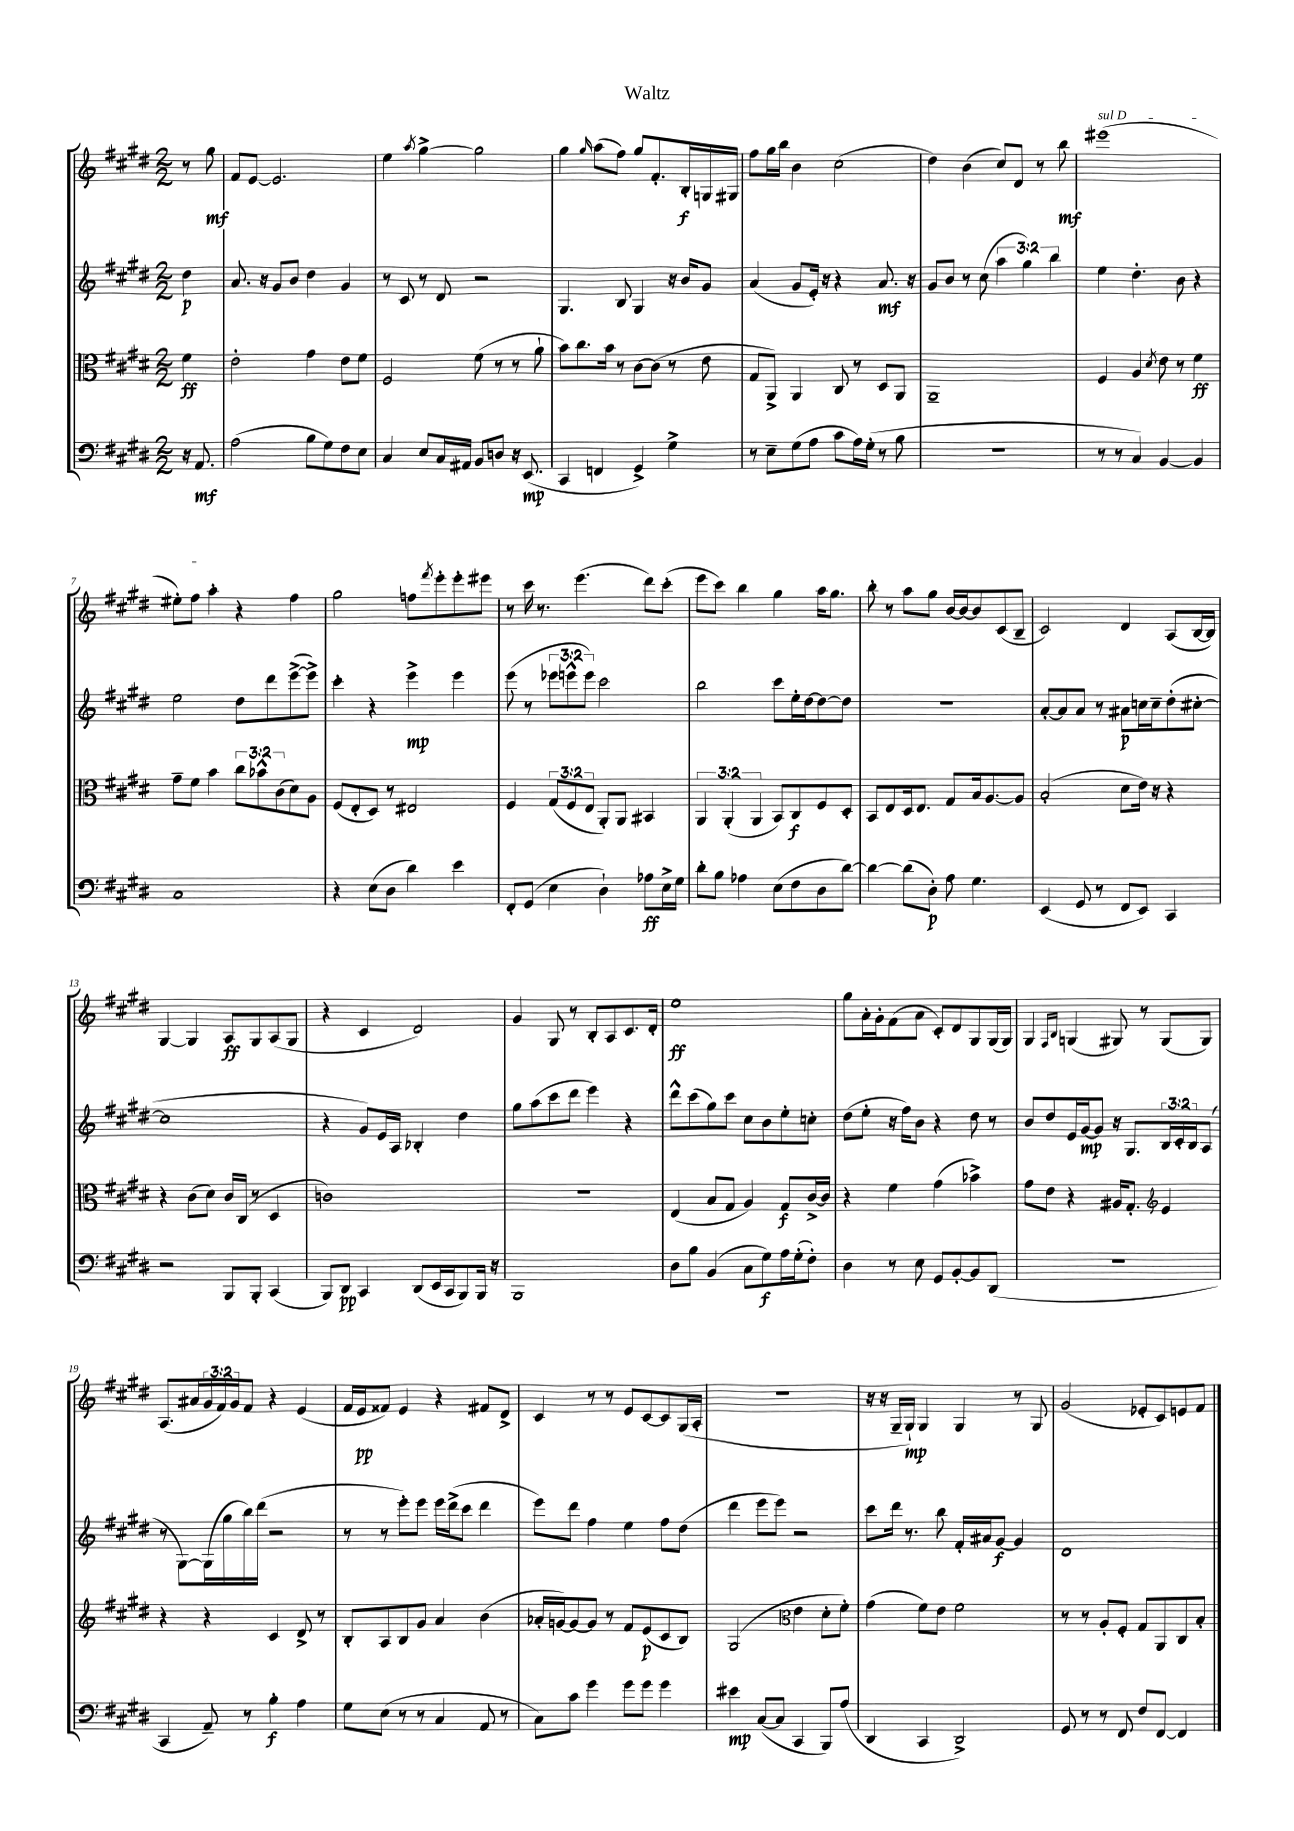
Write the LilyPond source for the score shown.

\header { title = "Waltz" }
<<
\new StaffGroup <<
\new Staff = "s0" {
    \clef treble \key e \major \numericTimeSignature \time 2/2 \override Staff.TupletNumber.text = #tuplet-number::calc-fraction-text \partial 4
    r8 gis''8\mf |
    fis'8 e'8~ e'2. |
    e''4 \acciaccatura { a''8 } gis''4~-> gis''2 |
    gis''4 \grace { gis''16 } a''8( fis''8) gis''8 fis'8.-. b16-.\f g16 gis16 |
    fis''8 gis''16 b''16 b'4 cis''2( |
    dis''4) b'4( cis''8) dis'8 r8 b''8\mf |
    \once \override TextSpanner.bound-details.left.text = \markup { \italic "sul D" } eis'''1\startTextSpan( |
    eis''8-.) fis''8 a''4-.\stopTextSpan r4 fis''4 |
    gis''2 f''8 \acciaccatura { fis'''8 } e'''8-. e'''8-. eis'''8 |
    r8 cis'''16 r8. e'''4.( dis'''8) cis'''8-.( |
    e'''8 cis'''8) b''4 gis''4 a''16 gis''8. |
    b''8-. r8 a''8 gis''8 b'16~ b'16~ b'8 cis'8( b8-- |
    cis'2) dis'4 a8( b16~ b16) |
    gis4~ gis4 a8\ff gis8 a8( gis8 |
    r4 cis'4 dis'2) |
    gis'4 gis8 r8 b8-. a8 cis'8. dis'16-. |
    e''1\ff |
    gis''8 a'16-. gis'16-. fis'8( a'8 cis'8-.) dis'8 gis8 gis16( gis16) |
    gis4 \grace { fis16 b16 } g4( gis8) r8 gis8( gis8) |
    a8.( ais'16 \tuplet 3/2 { gis'16 fis'16) gis'16 } fis'8 r4 e'4( |
    fis'16 e'16\pp fisis'8) e'4 r4 fis'8 dis'8-> |
    cis'4 r8 r8 e'8 cis'8~ cis'8 gis16( a16-. |
    R1 |
    r16 r16 gis16-- gis16-!\mp) gis4 gis4 r8 gis8 |
    gis'2( ees'8-. cis'8) e'8 fis'8 \bar "|." |
}
\new Staff = "s1" {
    \clef treble \key e \major \numericTimeSignature \time 2/2 \override Staff.TupletNumber.text = #tuplet-number::calc-fraction-text \partial 4
    dis''4\p |
    a'8. r16 gis'8 b'8 dis''4 gis'4 |
    r8 cis'8 r8 dis'8 r2 |
    gis4. b8 gis4 r16 b'16 gis'8 |
    a'4( gis'8 e'16-.) r16 r4 a'8.\mf r16 |
    gis'8 b'8 r8 cis''8( \tuplet 3/2 { a''4 gis''4) b''4 } |
    e''4 dis''4.-. b'8 r4 |
    e''2 dis''8 dis'''8 e'''8~->( e'''8->) |
    cis'''4-. r4 e'''4->\mp e'''4 |
    e'''8( r8 \tuplet 3/2 { ees'''8 e'''8-^ e'''8) } cis'''2 |
    b''2 cis'''8 e''16-. dis''16~ dis''8~ dis''8 |
    r1 |
    a'8~-. a'8 a'8 r8 ais'8\p c''16 c''16-- dis''8-.( cis''8~-. |
    cis''1 |
    r4 gis'8) e'16 a16 bes4-. dis''4 |
    gis''8 a''8( cis'''8 dis'''8 e'''4) r4 |
    dis'''8-^ cis'''8( gis''8) cis'''8 cis''8 b'8 e''8-. c''8-. |
    dis''8( e''8-. r16 fis''16) b'8 r4 dis''8 r8 |
    b'8 dis''8 e'16 gis'16~\mp gis'8 r16 gis8. \tuplet 3/2 { b16 cis'16-. b16 } a8( |
    r8 gis8~) gis16( gis''16 b''16) dis'''16( r2 |
    r8 r8 e'''8-.) e'''8 e'''16 dis'''16->( cis'''8 dis'''4 |
    e'''8) dis'''8 fis''4 e''4 fis''8 dis''8( |
    dis'''4 e'''8 e'''8) r2 |
    cis'''8 dis'''16 r8. b''8 fis'16-. ais'16 gis'8~\f gis'4 |
    dis'1 \bar "|." |
}
\new Staff = "s2" {
    \clef alto \key e \major \numericTimeSignature \time 2/2 \override Staff.TupletNumber.text = #tuplet-number::calc-fraction-text \partial 4
    fis'4\ff |
    e'2-. gis'4 e'8 fis'8 |
    fis2 fis'8( r8 r8 a'8-! |
    b'8) cis''8. b'16 r8 cis'8~ cis'8( r8 e'8 |
    gis8 a,8->) a,4 cis8 r8 dis8 a,8 |
    a,1-- |
    fis4 a4 \acciaccatura { dis'8 } e'8 r8 fis'4\ff |
    gis'8-- fis'8 b'4 \tuplet 3/2 { cis''8 bes'8-^ cis'8( } dis'8) a8 |
    fis8( e8-. dis8) r8 eis2 |
    fis4 \tuplet 3/2 { gis8( fis8 e8 } a,8-.) a,8 bis,4 |
    \tuplet 3/2 { a,4 a,4-.( a,4 } b,8) cis8\f fis8 dis8-. |
    b,8 e8 dis16 e8. gis8 b16 a8.~ a8 |
    b2-.( dis'8 e'16) r16 r4 |
    r4 cis'8( dis'8) cis'16 cis16( r8 dis4 |
    c'1) |
    R1 |
    e4( b8 gis8 a4) gis8\f cis'16~-> cis'16 |
    r4 fis'4 gis'4( bes'4->) |
    gis'8 e'8 r4 ais16 gis8.-. \clef treble e'4 |
    r4 r4 cis'4 dis'8-> r8 |
    b8-. a8 b8 gis'8 a'4 b'4( |
    aes'16-. g'16~) g'8~ g'8 r8 fis'8 e'8\p( cis'8 b8) |
    gis2( \clef alto e'4 dis'8-. fis'8-.) |
    gis'4( fis'8) e'8 fis'2 |
    r8 r8 a8-. fis8-. gis8 a,8 cis8 b8-. \bar "|." |
}
\new Staff = "s3" {
    \clef bass \key e \major \numericTimeSignature \time 2/2 \partial 4
    r16 a,8.\mf |
    a2( b8 gis8) fis8 e8 |
    cis4 e8 cis16 ais,16 b,8 d8 r16 e,8.\mp( |
    cis,4 f,4 gis,4->) gis4-> |
    r8 e8-- gis8( a8 cis'8 a16) gis16-.( r8 b8 |
    R1 |
    r8 r8 cis4) b,4~ b,4 |
    cis1 |
    r4 e8( dis8 dis'4) e'4 |
    fis,8-. gis,8( e4 dis4-!) aes8\ff e16-> gis16 |
    dis'8-. b8 aes4 e8( fis8 dis8 dis'8~) |
    dis'4~ dis'8( dis8-.\p) a8 gis4. |
    e,4( gis,8 r8 fis,8 e,8) cis,4 |
    r2 b,,8 b,,8-. cis,4( |
    b,,8) dis,8\pp cis,4 dis,8( e,16 cis,16 b,,8) b,,16 r16 |
    b,,1 |
    dis8 b8 b,4( cis8 gis8\f) a16 gis16-.( fis8-.) |
    dis4 r8 e8 gis,8 b,8~-. b,8 dis,8( |
    r1 |
    cis,4 a,8--) r8 b4-.\f a4 |
    gis8 e8( r8 r8 cis4 a,8 r8 |
    cis8) cis'8 gis'4 gis'8 gis'8 gis'4 |
    eis'4\mp cis8~( cis8 cis,4 b,,8) a8( |
    dis,4 cis,4 dis,2->) |
    gis,8 r8 r8 fis,8 fis8 fis,8~ fis,4 \bar "|." |
}
>>
>>
